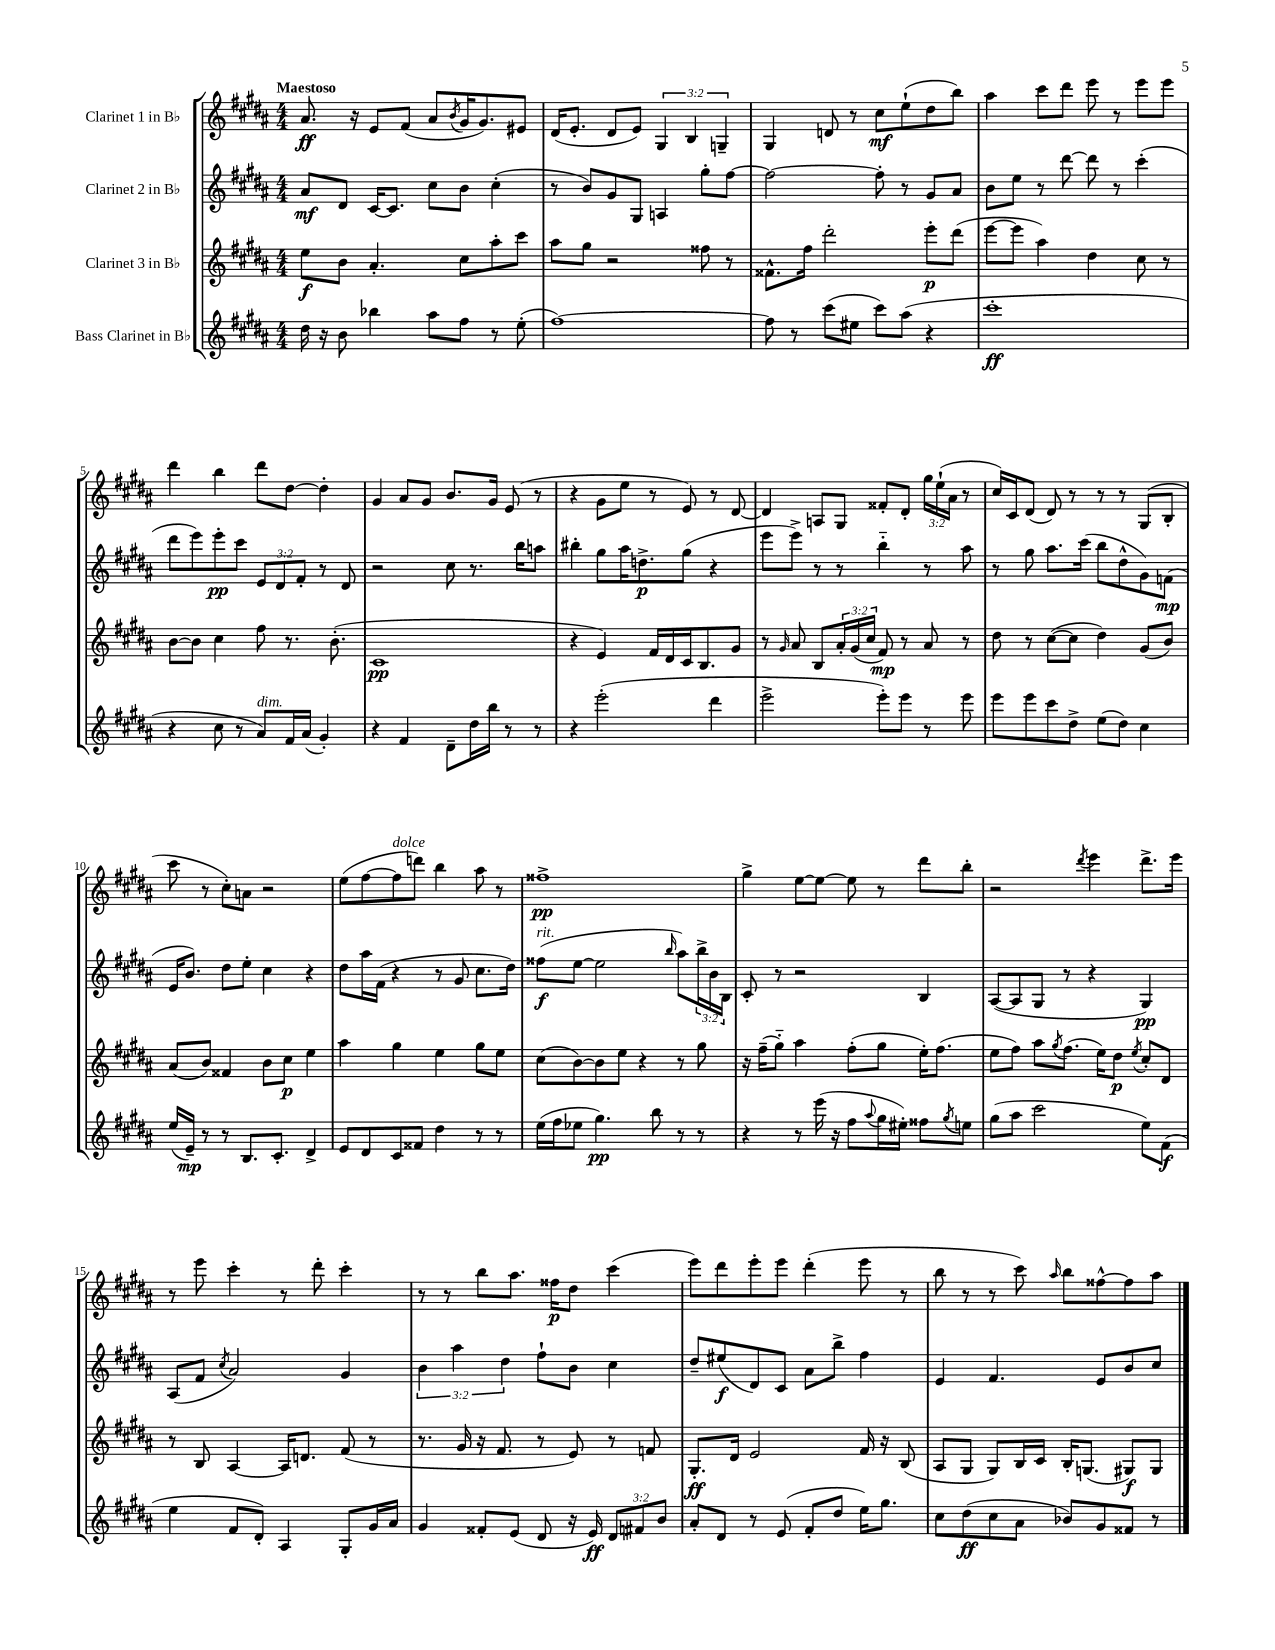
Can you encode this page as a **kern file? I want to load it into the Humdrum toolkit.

**kern	**kern	**kern	**kern
*staff4	*staff3	*staff2	*staff1
*clefG2	*clefG2	*clefG2	*clefG2
*k[f#c#g#d#a#]	*k[f#c#g#d#a#]	*k[f#c#g#d#a#]	*k[f#c#g#d#a#]
*M4/4	*M4/4	*M4/4	*M4/4
16dd#	8ee	8a#	8.a#
16r	.	.	.
8b	8b	8d#	.
.	.	.	16r
4bb-	4.a#'	[16c#	8e
.	.	8.c#]	.
.	.	.	(8f#
8aa#	.	8cc#	8a#
.	.	.	8qb
8ff#	8cc#	8b	16g#
.	.	.	8.g#)
8r	8aa#'	(4cc#'	.
(8ee'	8ccc#	.	8e#
=	=	=	=
[1ff#)	8aa#	8r	(16d#
.	.	.	8.e'
.	8gg#	8b)	.
.	2r	8g#	8d#
.	.	8G#	8e)
.	.	4A	6G#
.	.	.	6B
.	8ff##	8gg#'	.
.	.	.	6G~
.	8r	[8ff#	.
=	=	=	=
8ff#]	8.f##^^	2ff#_	4G#
8r	.	.	.
.	16ff#	.	.
(8ccc#	2ddd#'	.	8d
8ee#	.	.	8r
8ccc#)	.	8ff#']	8cc#
(8aa#	.	8r	(8ee`
4r	8eee'	8g#	8dd#
.	(8ddd#	8a#	8bb)
=	=	=	=
1ccc#'	[8eee	8b	4aa#
.	8eee]	8ee	.
.	4aa#)	8r	8ccc#
.	.	[8ddd#	8ddd#
.	4dd#	8ddd#]	8eee
.	.	8r	8r
.	8cc#	(4ccc#'	8eee
.	8r	.	8eee
=	=	=	=
4r	[8b	8ddd#	4ddd#
.	8b]	8eee)	.
8cc#	4cc#	8eee'	4bb
8r	.	8ccc#	.
8a#)	8ff#	12e	8ddd#
.	.	12d#	.
16f#	8.r	.	[8dd#
.	.	12f#'	.
(16a#	.	.	.
4g#')	.	8r	4dd#']
.	(8.b'	.	.
.	.	8d#	.
=	=	=	=
4r	1c#	2r	4g#
4f#	.	.	8a#
.	.	.	8g#
8d#~	.	8cc#	8.b
16dd#	.	8.r	.
16bb	.	.	16g#
8r	.	.	(8e
.	.	16bb	.
8r	.	8aa	8r
=	=	=	=
4r	4r	4bb#'	4r
(2eee'	4e)	8gg#	8g#
.	.	16aa#	8ee
.	.	8.dd^	.
.	16f#	.	8r
.	16d#	.	.
.	16c#	(8gg#	8e)
.	8.B	.	.
4ddd#	.	4r	8r
.	8g#	.	[8d#
=	=	=	=
2eee^	8r	8eee	4d#]
.	16qqg#	.	.
.	8a#	8eee^)	.
.	8B	8r	8A
.	24a#'	8r	8G#
.	(24g#	.	.
.	24cc#	.	.
8eee')	8f#)	4bb'~	8f##'
8eee	8r	.	8d#'
8r	8a#	8r	24gg#
.	.	.	(24ee`
.	.	.	24a#
8eee	8r	8aa#	8r
=	=	=	=
8eee	8dd#	8r	16cc#)
.	.	.	16c#
8eee	8r	8gg#	(8d#
8ccc#	([8cc#	8.aa#	8d#)
8dd#^	8cc#]	.	8r
.	.	(16ccc#	.
(8ee	4dd#)	8bb	8r
8dd#)	.	8dd#^^	8r
4cc#	(8g#	8g#)	(8G#
.	8b)	(8f	8B'
=	=	=	=
(16ee	(8a#	16e	8ccc#
16e~)	.	8.b)	.
8r	8b)	.	8r
8r	4f##	8dd#	8cc#')
8.B	.	8ee'	8a
.	8b	4cc#	2r
8.c#'	.	.	.
.	8cc#	.	.
4d#^	4ee	4r	.
=	=	=	=
8e	4aa#	8dd#	(8ee
8d#	.	16aa#	[8ff#
.	.	(16f#	.
8c#	4gg#	4r	8ff#]
8f##	.	.	8ddd)
4dd#	4ee	8r	4bb
.	.	8g#	.
8r	8gg#	8.cc#	8aa#
8r	8ee	.	8r
.	.	16dd#)	.
=	=	=	=
(16ee	(8cc#	(8ff##	1ff##^
16ff#	.	.	.
8ee-	[8b)	[8ee	.
4.gg#)	8b]	2ee]	.
.	8ee	.	.
.	4r	.	.
8bb	.	.	.
.	.	16qqbb	.
8r	8r	8aa#)	.
8r	8gg#	24bb^	.
.	.	24b	.
.	.	24B	.
=	=	=	=
4r	16r	8c#'	4gg#^
.	(16ff#~	.	.
.	8gg#'~)	8r	.
8r	4aa#	2r	[8ee
(16eee	.	.	8ee_
16r	.	.	.
8ff#	(8ff#'	.	8ee]
8qqaa#	.	.	.
16gg#	8gg#	.	8r
16ee#')	.	.	.
8ff##	16ee')	4B	8ddd#
.	(8.ff#	.	.
8qgg#	.	.	.
8ee	.	.	8bb'
=	=	=	=
(8gg#	8ee	([8A#	2r
8aa#	8ff#)	8A#]	.
2ccc#	8aa#	8G#	.
.	8qgg#	.	.
.	(8.ff#	8r	.
.	.	.	8qddd#
.	.	4r	4eee
.	16ee)	.	.
.	8dd#	.	.
.	8qee	.	.
8ee)	8cc#'	4G#)	8.ddd#^
(8f#	8d#	.	.
.	.	.	16eee
=	=	=	=
4ee	8r	(8A#	8r
.	8B	8f#	8eee
.	.	8qcc#	.
8f#	[4A#	2a#)	4ccc#'
8d#')	.	.	.
4A#	16A#]	.	8r
.	8.d	.	.
.	.	.	8ddd#'
8G#'	(8f#	4g#	4ccc#'
16g#	8r	.	.
16a#	.	.	.
=	=	=	=
4g#	8.r	6b	8r
.	.	.	8r
.	.	6aa#	.
.	16g#	.	.
8f##'	16r	.	8bb
.	8.f#	.	.
.	.	6dd#	.
(8e	.	.	8.aa#
8d#	8r	8ff#`	.
.	.	.	16ff##
16r	8e)	8b	8dd#
16e)	.	.	.
12d#	8r	4cc#	(4ccc#
12f#	.	.	.
.	8f	.	.
12b	.	.	.
=	=	=	=
8a#'	8.G#'	8dd#~	8eee)
8d#	.	(8ee#	8ddd#
.	16d#	.	.
8r	2e	8d#)	8eee'
(8e	.	8c#	8eee
8f#'	.	8a#	(4ddd#'
8dd#	.	8bb^	.
16ee)	16f#	4ff#	8eee
8.gg#	16r	.	.
.	(8B	.	8r
=	=	=	=
8cc#	8A#	4e	8bb
(8dd#	8G#	.	8r
8cc#	8G#)	4.f#	8r
8a#	16B	.	8ccc#)
.	16c#	.	.
.	.	.	16qqaa#
8b-)	16B'	.	8bb
.	(8.G	.	.
8g#	.	8e	[8ff##^^
8f##	8G#)	8b	8ff##]
8r	8G#	8cc#	8aa#
==	==	==	==
*-	*-	*-	*-
